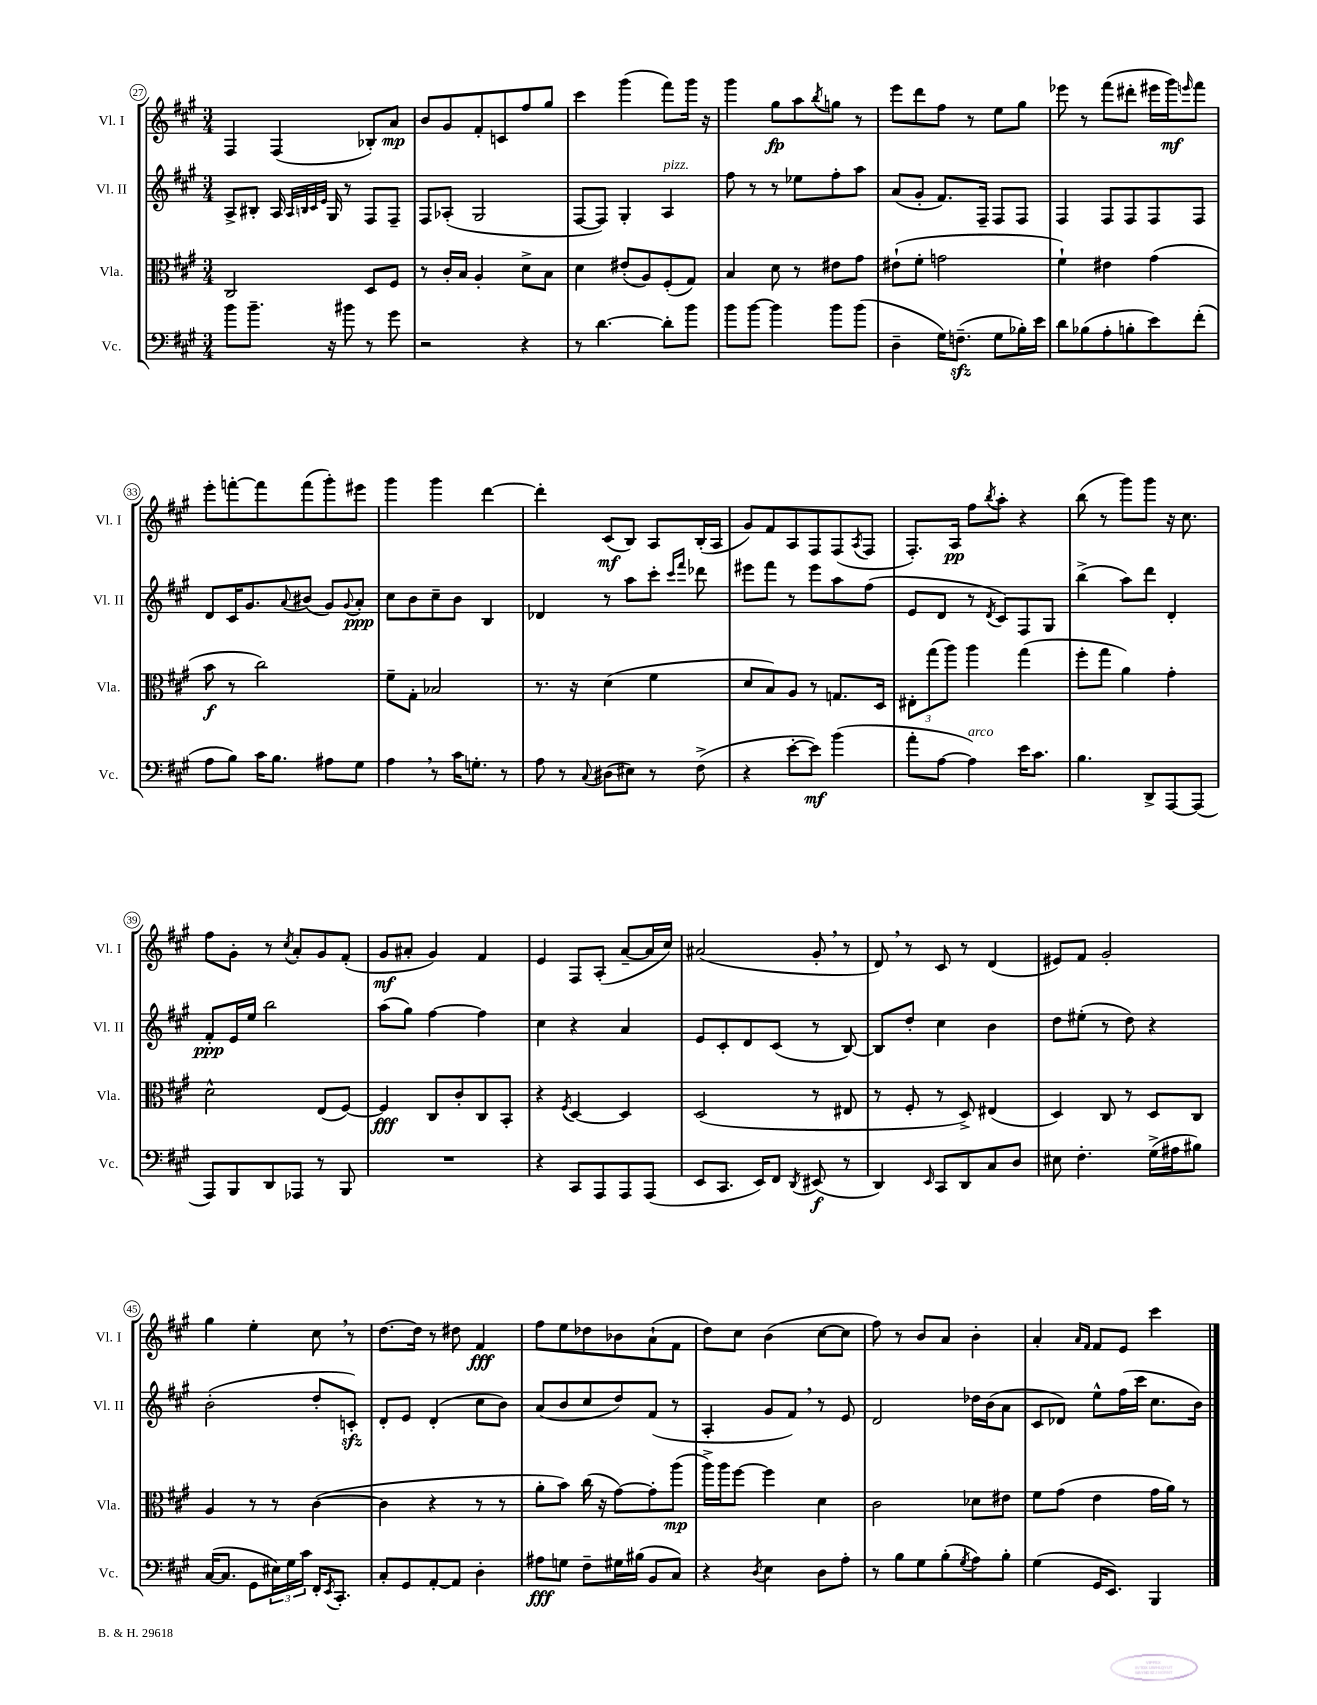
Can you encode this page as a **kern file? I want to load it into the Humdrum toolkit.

**kern	**kern	**kern	**kern
*staff4	*staff3	*staff2	*staff1
*clefF4	*clefC3	*clefG2	*clefG2
*k[f#c#g#]	*k[f#c#g#]	*k[f#c#g#]	*k[f#c#g#]
*M3/4	*M3/4	*M3/4	*M3/4
8b	2C#	8A^	4F#
8.b~	.	8B#'	.
.	.	16A	(4F#
.	.	32qqA	.
.	.	32qqB	.
.	.	32qqc#	.
.	.	32qqe	.
16r	.	16G#	.
8b#	.	8r	.
8r	8D	8F#	8B-')
8g#	8F#	8F#~	8a
=	=	=	=
2r	8r	8F#	8b
.	16c#'	(8A-'	8g#
.	16B	.	.
.	4A'	2G#	8f#'
.	.	.	8c
4r	8d^	.	8ff#
.	8B	.	8gg#
=	=	=	=
8r	4d	[8F#	4ccc#
[4.d	.	8F#])	.
.	(8e#'	4G#'	(4ggg#
.	8A)	.	.
8d']	(8F#'	4A	8fff#)
8b	8G#)	.	16ggg#
.	.	.	16r
=	=	=	=
8b	4B	8ff#	4ggg#
[8b	.	8r	.
4b]	8d	8r	8gg#
.	8r	8ee-	8aa
.	.	.	8qbb
8b	8e#	8ff#'	8gg
(8b	8g#	8aa	8r
=	=	=	=
4D~	(8e#`	(8a	8eee
.	8f#'	8g#'	8ddd
16G#)	2g	8.f#)	8ff#
(8.F~	.	.	.
.	.	.	8r
.	.	16F#~	.
8G#	.	8F#	8ee
16B-')	.	8F#	8gg#
16e	.	.	.
=	=	=	=
8d	4f#`)	4F#	8eee-
(8B-	.	.	8r
8A'	4e#	8F#	(8fff#
8B'	.	8F#	8ddd#'
8e)	(4g#	8F#	16eee#
.	.	.	16ggg#)
.	.	.	16qqeee
(8f#'	.	8F#	8fff#
=	=	=	=
8A	8b	8d	8eee'
8B)	8r	16c#	[8fff'
.	.	8.g#	.
16c#	2cc#)	.	8fff]
8.B	.	.	.
.	.	8qqa	.
.	.	(8b#	(8fff
8A#	.	8g#)	8ggg#')
.	.	8qqg#	.
8G#	.	8a'	8eee#
=	=	=	=
4A	8f#~	8cc#	4ggg#
.	8G#'	8b	.
8r	2B-	8cc#~	4ggg#
16c#	.	8b	.
8.G'	.	.	.
.	.	4B	[4ddd
8r	.	.	.
=	=	=	=
8A	8.r	4d-	4ddd']
8r	.	.	.
.	16r	.	.
8qqC#	.	.	.
(8D#	(4d	8r	(8c#
8E#)	.	8aa	8B)
8r	4f#	8ccc#'	8A
.	.	16qqccc#	.
.	.	16qqfff#	.
(8F#^	.	8ddd-	(16B'
.	.	.	16A
=	=	=	=
4r	8d	8eee#	8g#)
.	8B)	8fff#	8f#
[8e'	8A	8r	8A
8e])	8r	8eee#	8F#
(4b	8.G	8aa	(8F#
.	.	.	8qA
.	.	(8ff#	8F#
.	16D	.	.
=	=	=	=
8a'	12E#'	8e	8.F#')
.	(12gg#	.	.
[8A	.	8d	.
.	12aa)	.	.
.	.	.	16A
4A])	4aa	8r	8ff#
.	.	8qd	8qbb
.	.	8c#)	8aa'
16e	(4gg#	8F#	4r
8.c#	.	.	.
.	.	8G#	.
=	=	=	=
4.B	8ff#'	(4bb^	(8bb
.	8gg#	.	8r
.	4a)	8aa)	8ggg#)
8DD^	.	8ddd	8ggg#
[8AAA	4g#'	4d'	16r
.	.	.	8.cc#
(8AAA]	.	.	.
=	=	=	=
8AAA)	2d^^	8f#'	8ff#
8BBB	.	16e	8g#'
.	.	16ee	.
8DD	.	2bb	8r
.	.	.	8qcc#
8AAA-	.	.	8a'
8r	(8E	.	8g#
8BBB	[8F#)	.	(8f#'
=	=	=	=
2.r	4F#]	(8aa	8g#
.	.	8gg#)	8a#'
.	8C#	[4ff#	4g#)
.	8c#'	.	.
.	8C#	4ff#]	4f#
.	8BB'	.	.
=	=	=	=
4r	4r	4cc#	4e
.	8qF#	.	.
8CC#	[4D	4r	8F#
8AAA	.	.	(8A'
8AAA	4D]	4a	[8a~
(8AAA	.	.	16a]
.	.	.	16cc#)
=	=	=	=
8EE	(2D	8e	(2a#
8.CC#	.	8c#'	.
.	.	8d	.
16EE)	.	.	.
8FF#	.	(8c#	.
8qDD	.	.	.
(8EE#	8r	8r	8g#'
8r	8E#	[8B)	8r
=	=	=	=
4DD)	8r	8B]	8d)
.	8F#'	8dd'	8r
16qqEE	.	.	.
8CC#	8r	4cc#	8c#
8DD	8D^)	.	8r
8C#	(4E#	4b	(4d
8D	.	.	.
=	=	=	=
8E#	4D)	8dd	8e#)
4.F#'	.	(8ee#'	8f#
.	8C#	8r	2g#'
.	8r	8dd)	.
(16G#^	8D	4r	.
16A#	.	.	.
8B#)	8C#	.	.
=	=	=	=
([16C#	4A	(2b'	4gg#
8.C#]	.	.	.
8GG#	8r	.	4ee'
24E#)	8r	.	.
24G#	.	.	.
24c#	.	.	.
16FF#'	([4c#	8dd'	8cc#
8qEE	.	.	.
8.CC#'	.	.	.
.	.	8c')	8r
=	=	=	=
8C#'	4c#]	8d'	[8.dd
8GG#	.	8e	.
.	.	.	16dd]
[8AA'	4r	(4d'	8r
8AA]	.	.	8dd#
4D'	8r	8cc#	4f#
.	8r	8b)	.
=	=	=	=
8A#	8a'	(8a	8ff#
8G	8b)	8b	8ee
8F#~	(16cc#	8cc#	8dd-
.	16r	.	.
16G#	[8g#)	8dd)	8b-
(16B#	.	.	.
8BB	8g#']	(8f#	(8a`
8C#)	(8aa	8r	8f#
=	=	=	=
4r	16aa^)	4A'	8dd)
.	16aa	.	.
.	[8ff#	.	8cc#
8qD	.	.	.
4E	4ff#]	8g#	(4b
.	.	8f#)	.
8D	4d	8r	[8cc#
8A'	.	8e	8cc#]
=	=	=	=
8r	2c#	2d	8ff#)
8B	.	.	8r
8G#	.	.	8b
(8B'	.	.	8a
8qG#	.	.	.
8A)	8d-	16dd-	4b'
.	.	(16b	.
8B'	8e#	8a	.
=	=	=	=
(4G#	8f#	8c#	4a'
.	(8g#	8d-)	.
.	.	.	16qqa
.	.	.	16qqf#
16GG#	4e	8ee^^	8f#
8.EE)	.	.	.
.	.	(16ff#	8e
.	.	16ccc#	.
4BBB	16g#	8.cc#	4ccc#
.	16a)	.	.
.	8r	.	.
.	.	16b)	.
==	==	==	==
*-	*-	*-	*-
